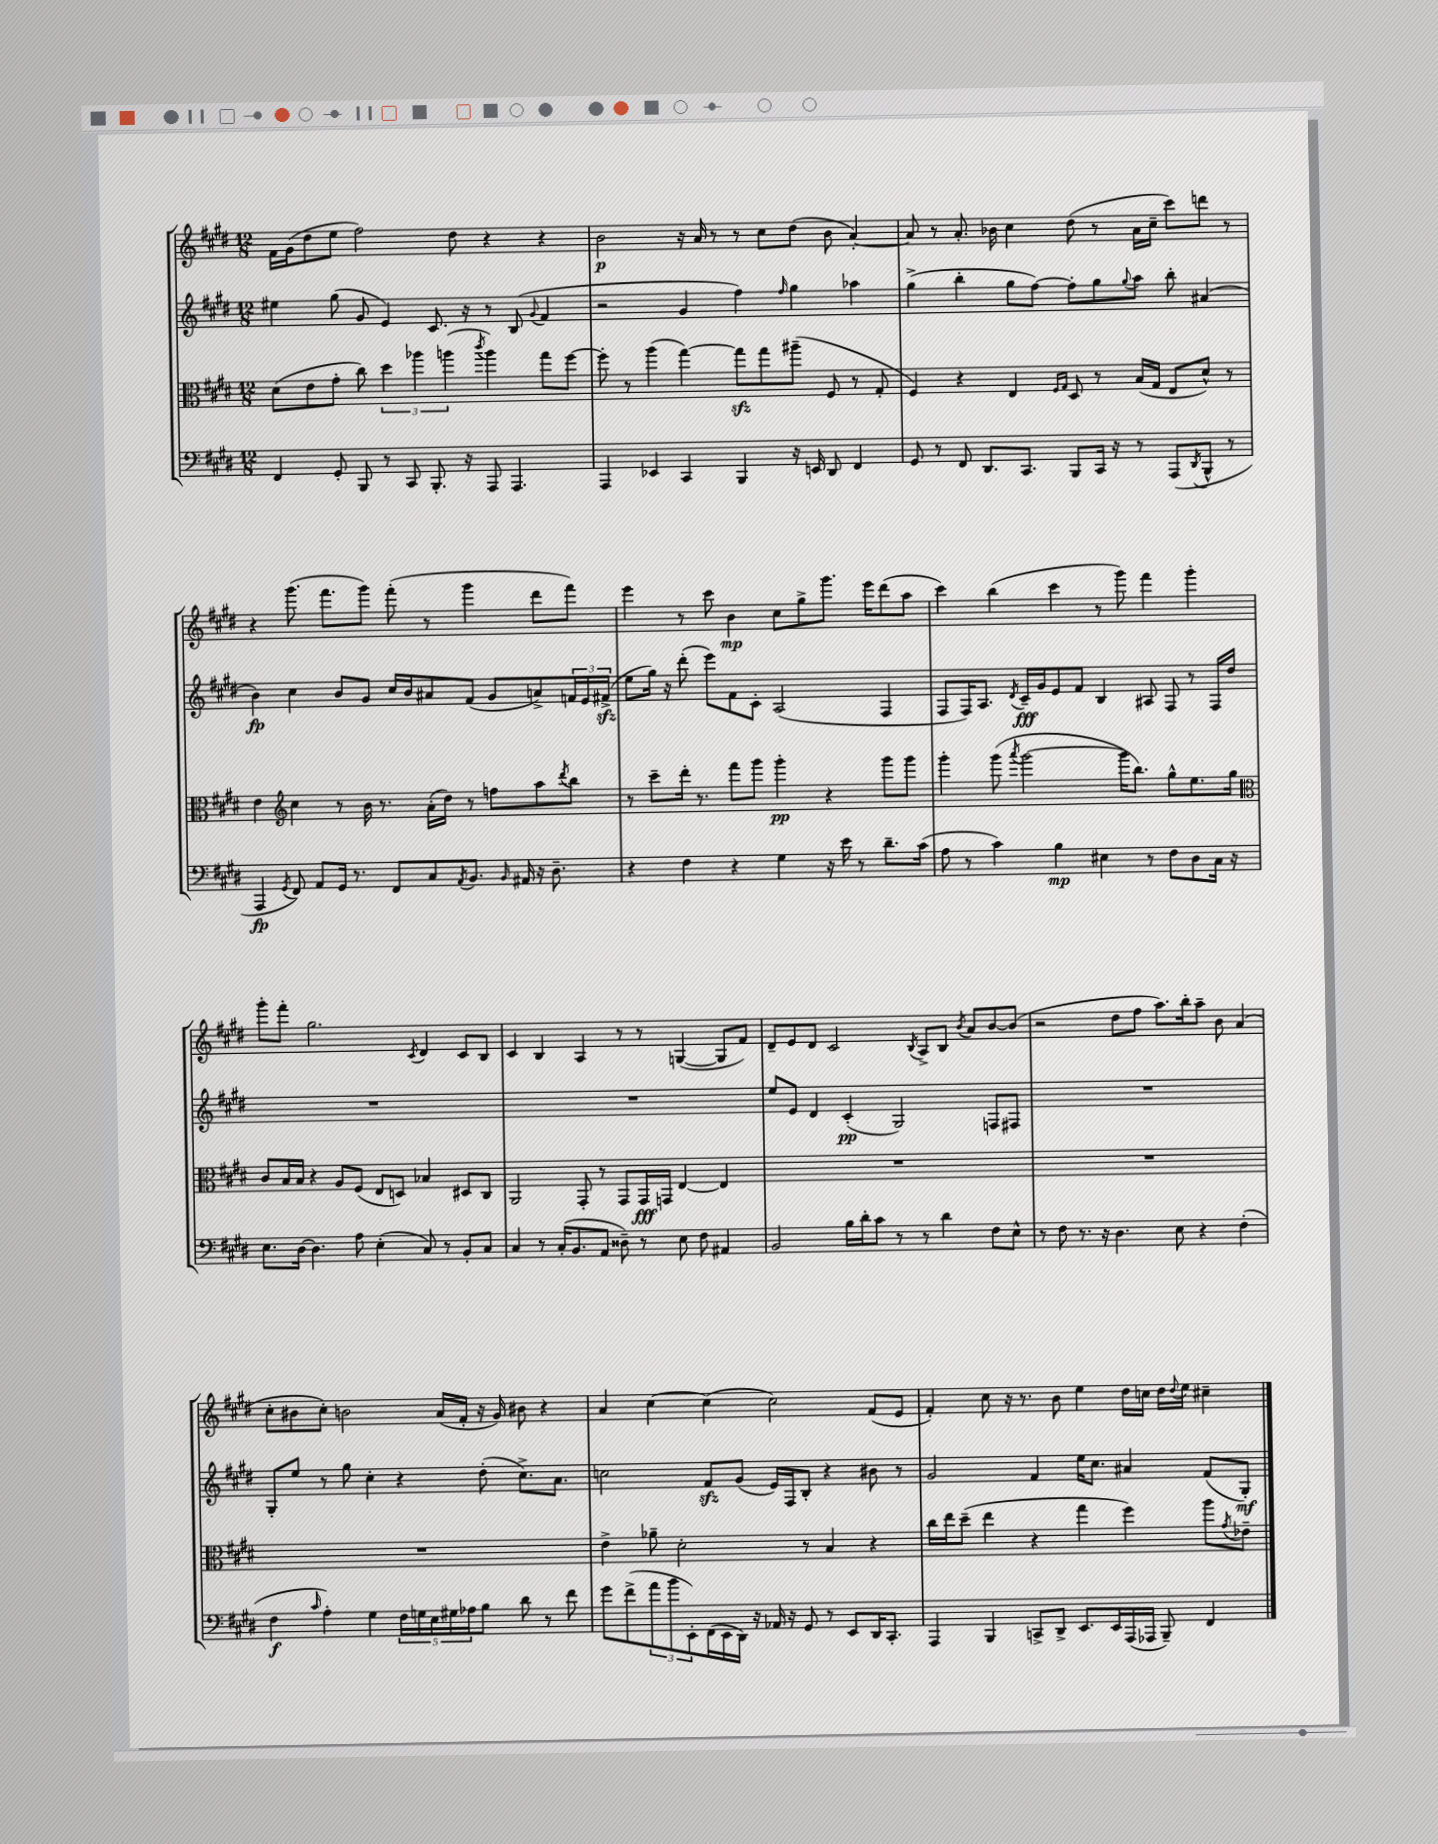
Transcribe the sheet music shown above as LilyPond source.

<<
\new StaffGroup <<
\new Staff = "s0" {
    \clef treble \key e \major \numericTimeSignature \time 12/8
    fis'16 gis'16( dis''8 e''8 fis''2) dis''8 r4 r4 |
    b'2\p r16 a'16 r8 r8 cis''8 dis''8( b'8 a'4~-.) |
    a'8 r8 a'8.-. bes'16 cis''4 dis''8( r8 a'16 cis''16-- cis'''8) d'''8 r8 |
    r4 gis'''8.( fis'''8. gis'''8) fis'''8-.( r8 gis'''4 dis'''8 fis'''8) |
    e'''4 r8 cis'''8 b'4\mp cis''8 gis''8-> gis'''8. e'''16 dis'''8( a''8 |
    cis'''4) b''4( cis'''4 r8 gis'''8) fis'''4 gis'''4-. |
    gis'''8-. fis'''8-. gis''2. \acciaccatura { cis'8 } dis'4 cis'8 b8 |
    cis'4 b4 a4 r8 r8 g4~( g8 fis'8) |
    dis'8-- e'8 dis'8 cis'2 \acciaccatura { b8 } a8-> b8 \acciaccatura { b'8 } a'8 b'8~ b'8( |
    r2 dis''8 fis''8 a''8.) b''16-. a''8-- b'8 a'4( |
    cis''8-. bis'8 cis''8-.) b'2 a'16( fis'16-. r16 gis'16) bis'8 r4 |
    a'4 cis''4~ cis''4( cis''2) fis'8( e'8 |
    fis'4-.) cis''8 r16 r8. b'8 e''4 dis''16 c''16 dis''16 \appoggiatura { dis''8 } e''16 cis''4-- \bar "|." |
}
\new Staff = "s1" {
    \clef treble \key e \major \numericTimeSignature \time 12/8
    eis''4 gis''8( gis'8 e'4) cis'8. r16 r8 b8( \appoggiatura { gis'8 } fis'4 |
    r2 gis'4 fis''4) \grace { fis''16 } gis''4 aes''4 |
    gis''4->( b''4-. gis''8 fis''8~) fis''8-. gis''8 \appoggiatura { gis''8 } a''8 b''8-. ais'4( |
    b'4\fp) cis''4 b'8 gis'8 cis''16 b'16 ais'8 fis'8( gis'8 a'8->) \tuplet 3/2 { f'16 e'16 fis'16->\sfz( } |
    e''8 gis''16) r16 dis'''8-.( e'''8) fis'8 cis'8-. a2( fis4 |
    fis8 fis16) a8. \acciaccatura { dis'8 } cis'16--\fff gis'16 e'8 fis'8 b4 ais8 fis8 r8 fis16 dis''16 |
    R1. |
    R1. |
    e''8 e'8 dis'4 cis'4-.\pp( gis2) f8 fis8 |
    R1. |
    gis8-. e''8 r8 gis''8 cis''4-. r4 dis''8-.( cis''8.->) a'8. |
    c''2 fis'8\sfz gis'8( e'16) fis16 b8-. r4 bis'8 r8 |
    gis'2 fis'4 e''16 cis''8. ais'4 fis'8( gis8-.\mf) \bar "|." |
}
\new Staff = "s2" {
    \clef alto \key e \major \numericTimeSignature \time 12/8
    dis'8( e'8 gis'8-. cis''8) \tuplet 3/2 { dis''4 aes''4 a''4( } \acciaccatura { cis'''8 } a''4) gis''8 fis''8~ |
    fis''8-. r8 a''4( gis''4~) gis''8\sfz gis''8 ais''8--( fis8 r8 gis8-. |
    fis4) r4 e4 \grace { fis16 gis16 } dis8 r8 b16( gis16 e8 dis'8-^) r8 |
    e'4 \clef treble cis''4 r8 b'16 r8. a'16-.( dis''16) r8 f''8 a''8 \acciaccatura { dis'''8 } b''8 |
    r8 cis'''8-- dis'''16-. r8. fis'''8 gis'''8 gis'''4-.\pp r4 gis'''8 gis'''8 |
    gis'''4-. gis'''8( \acciaccatura { a'''8 } gis'''2~ gis'''16 b''8.) gis''8-^ e''8. gis''16 |
    \clef alto cis'8 b16 b16 r4 a8 fis8( e8 d8) bes4 dis8 cis8 |
    a,2 gis,8-. r8 gis,8 gis,16\fff g,16 e4~ e4 |
    R1. |
    R1. |
    R1. |
    e'4-> aes'8-- dis'2-. r8 b4 r4 |
    cis''16 e''16 dis''8--( e''4 r4 gis''4 fis''4) a''8 \acciaccatura { gis'8 } ees'8-- \bar "|." |
}
\new Staff = "s3" {
    \clef bass \key e \major \numericTimeSignature \time 12/8
    fis,4 gis,8-. b,,8 r8 cis,8 b,,8.-. r16 a,,8 a,,4. |
    a,,4 ees,4 cis,4 b,,4 r16 e,16 dis,8 fis,4 |
    gis,8 r8 fis,8 dis,8. cis,8. b,,8 cis,16 r16 r8 a,,8( \acciaccatura { dis,8 } b,,8-^ r8 |
    a,,4\fp \acciaccatura { gis,8 } fis,8) a,8 gis,16 r8. fis,8 cis8 \acciaccatura { a,8 } b,8. \grace { b,16 } ais,16 r16 dis8.-- |
    r4 fis4 r4 gis4 r16 e'16 r8 dis'8.-- cis'16( |
    a8 r8 cis'4) b4\mp eis4 r8 fis8 dis8 cis16 r16 |
    e8. dis16~ dis4. a8 e4-.( cis8) r8 b,8-. cis8 |
    cis4 r8 cis16-.( b,8. a,8 disis8--) r8 e8 fis8 ais,4 |
    b,2 b16 dis'16-. cis'8 r8 r8 dis'4 fis8 e8-^ |
    r8 fis8 r8. r16 dis4. e8 r4 fis4-.( |
    fis4\f \grace { cis'16 } a4-.) gis4 \tuplet 5/4 { fis16 g16 e16 gis16 aes16 } b8 dis'8 r8 fis'8 |
    gis'8 fis'8->( \tuplet 3/2 { a'8 b'8 e,8-.) } fis,16( e,16 dis,16) r16 aes,16 r16 gis,8 r8 e,8 dis,16 cis,8.-. |
    a,,4 b,,4 c,8-> dis,8-> e,8. e,16 a,,16( aes,,16 b,,8--) fis,4 \bar "|." |
}
>>
>>
\layout { \context { \Score \remove "Bar_number_engraver" } }
